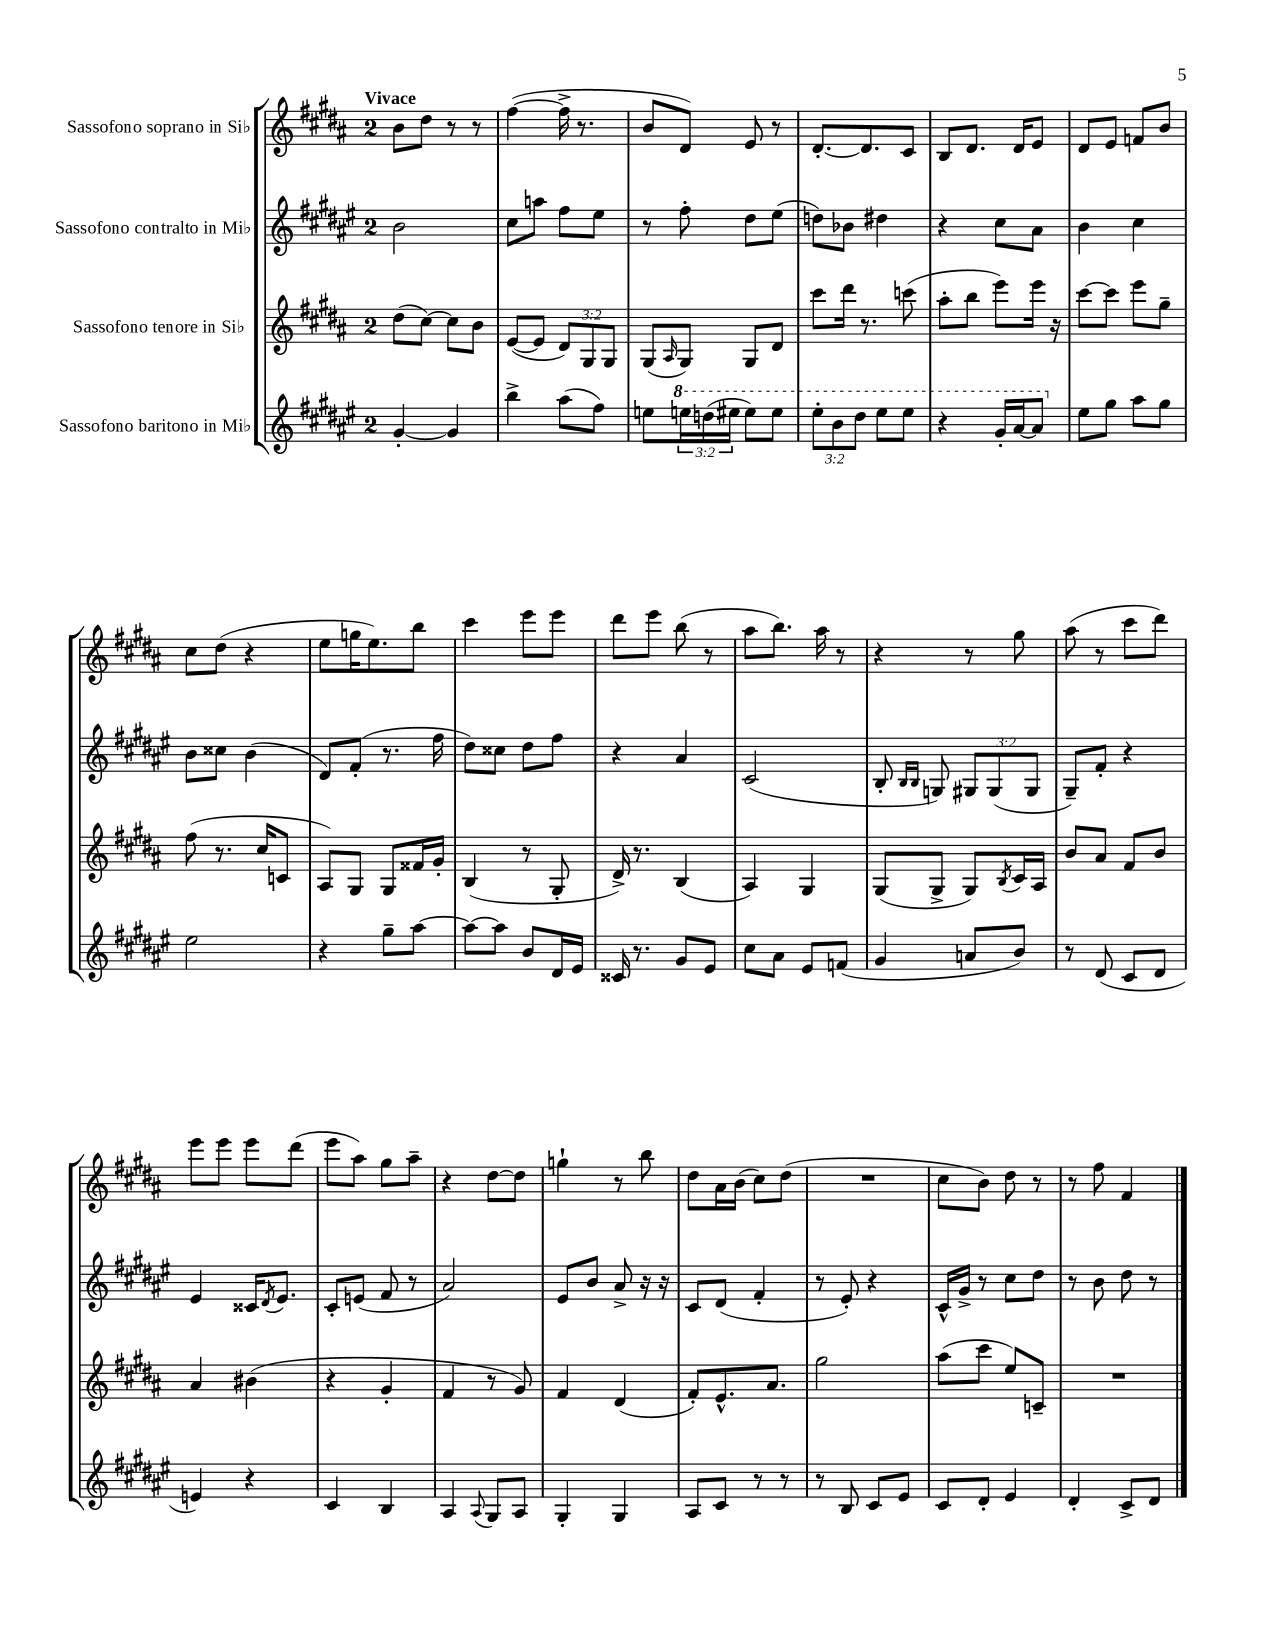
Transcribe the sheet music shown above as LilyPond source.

<<
\new StaffGroup <<
\new Staff = "s0" \with { instrumentName = "Sassofono soprano in Sib" } {
    \clef treble \key b \major \once \override Staff.TimeSignature.style = #'single-digit \time 2/4 \tempo "Vivace"
    b'8 dis''8 r8 r8 |
    fis''4~( fis''16-> r8. |
    b'8 dis'8) e'8 r8 |
    dis'8.~-. dis'8. cis'8 |
    b8 dis'8. dis'16 e'8 |
    dis'8 e'8 f'8 b'8 |
    cis''8 dis''8( r4 |
    e''8 g''16 e''8.) b''8 |
    cis'''4 e'''8 e'''8 |
    dis'''8 e'''8 b''8( r8 |
    ais''8 b''8.) ais''16 r8 |
    r4 r8 gis''8 |
    ais''8( r8 cis'''8 dis'''8) |
    e'''8 e'''8 e'''8 dis'''8( |
    e'''8 ais''8) gis''8 ais''8-- |
    r4 dis''8~ dis''8 |
    g''4-! r8 b''8 |
    dis''8 ais'16 b'16( cis''8) dis''8( |
    R2 |
    cis''8 b'8) dis''8 r8 |
    r8 fis''8 fis'4 \bar "|." |
}
\new Staff = "s1" \with { instrumentName = "Sassofono contralto in Mib" } {
    \clef treble \key fis \major \once \override Staff.TimeSignature.style = #'single-digit \time 2/4 \override Staff.TupletNumber.text = #tuplet-number::calc-fraction-text
    b'2 |
    cis''8 a''8 fis''8 eis''8 |
    r8 fis''8-. dis''8 eis''8( |
    d''8) bes'8 dis''4 |
    r4 cis''8 ais'8 |
    b'4 cis''4 |
    b'8 cisis''8 b'4( |
    dis'8) fis'8-.( r8. fis''16 |
    dis''8) cisis''8 dis''8 fis''8 |
    r4 ais'4 |
    cis'2( |
    b8-. \grace { b16 b16 } g8) \tuplet 3/2 { gis8 gis8( gis8 } |
    gis8--) fis'8-. r4 |
    eis'4 cisis'16 \acciaccatura { dis'8 } eis'8. |
    cis'8-. e'8( fis'8 r8 |
    ais'2) |
    eis'8 b'8 ais'8-> r16 r16 |
    cis'8 dis'8( fis'4-. |
    r8 eis'8-.) r4 |
    cis'16-^ gis'16-> r8 cis''8 dis''8 |
    r8 b'8 dis''8 r8 \bar "|." |
}
\new Staff = "s2" \with { instrumentName = "Sassofono tenore in Sib" } {
    \clef treble \key b \major \once \override Staff.TimeSignature.style = #'single-digit \time 2/4 \override Staff.TupletNumber.text = #tuplet-number::calc-fraction-text
    dis''8( cis''8~) cis''8 b'8 |
    e'8~( e'8 \tuplet 3/2 { dis'8) gis8 gis8 } |
    gis8( \grace { ais16 } gis8) gis8 dis'8 |
    cis'''8 dis'''16 r8. c'''8( |
    ais''8-. b''8 e'''8) e'''16 r16 |
    cis'''8~ cis'''8 e'''8 gis''8-- |
    fis''8( r8. cis''16 c'8 |
    ais8) gis8 gis8 fisis'16 gis'16-. |
    b4( r8 gis8-. |
    dis'16->) r8. b4( |
    ais4) gis4 |
    gis8( gis8-> gis8) \acciaccatura { b8 } cis'16 ais16 |
    b'8 ais'8 fis'8 b'8 |
    ais'4 bis'4( |
    r4 gis'4-. |
    fis'4 r8 gis'8) |
    fis'4 dis'4( |
    fis'8-.) e'8.-^ ais'8. |
    gis''2 |
    ais''8( cis'''8 e''8) c'8-- |
    R2 \bar "|." |
}
\new Staff = "s3" \with { instrumentName = "Sassofono baritono in Mib" } {
    \clef treble \key fis \major \once \override Staff.TimeSignature.style = #'single-digit \time 2/4 \override Staff.TupletNumber.text = #tuplet-number::calc-fraction-text
    gis'4~-. gis'4 |
    b''4-> ais''8( fis''8) |
    e''8 \tuplet 3/2 { \ottava #1 e'''16 d'''16( eis'''16 } eis'''8) eis'''8 |
    \tuplet 3/2 { eis'''8-. b''8 dis'''8 } eis'''8 eis'''8 |
    r4 gis''16-. ais''16~ ais''8 \ottava #0 |
    eis''8 gis''8 ais''8 gis''8 |
    eis''2 |
    r4 gis''8-- ais''8~ |
    ais''8~ ais''8 b'8 dis'16 eis'16 |
    cisis'16 r8. gis'8 eis'8 |
    cis''8 ais'8 eis'8 f'8( |
    gis'4 a'8 b'8) |
    r8 dis'8( cis'8 dis'8 |
    e'4) r4 |
    cis'4 b4 |
    ais4 \appoggiatura { ais8 } gis8 ais8 |
    gis4-. gis4 |
    ais8 cis'8 r8 r8 |
    r8 b8 cis'8 eis'8 |
    cis'8 dis'8-. eis'4 |
    dis'4-. cis'8-> dis'8 \bar "|." |
}
>>
>>
\layout { \context { \Score \remove "Bar_number_engraver" } }
